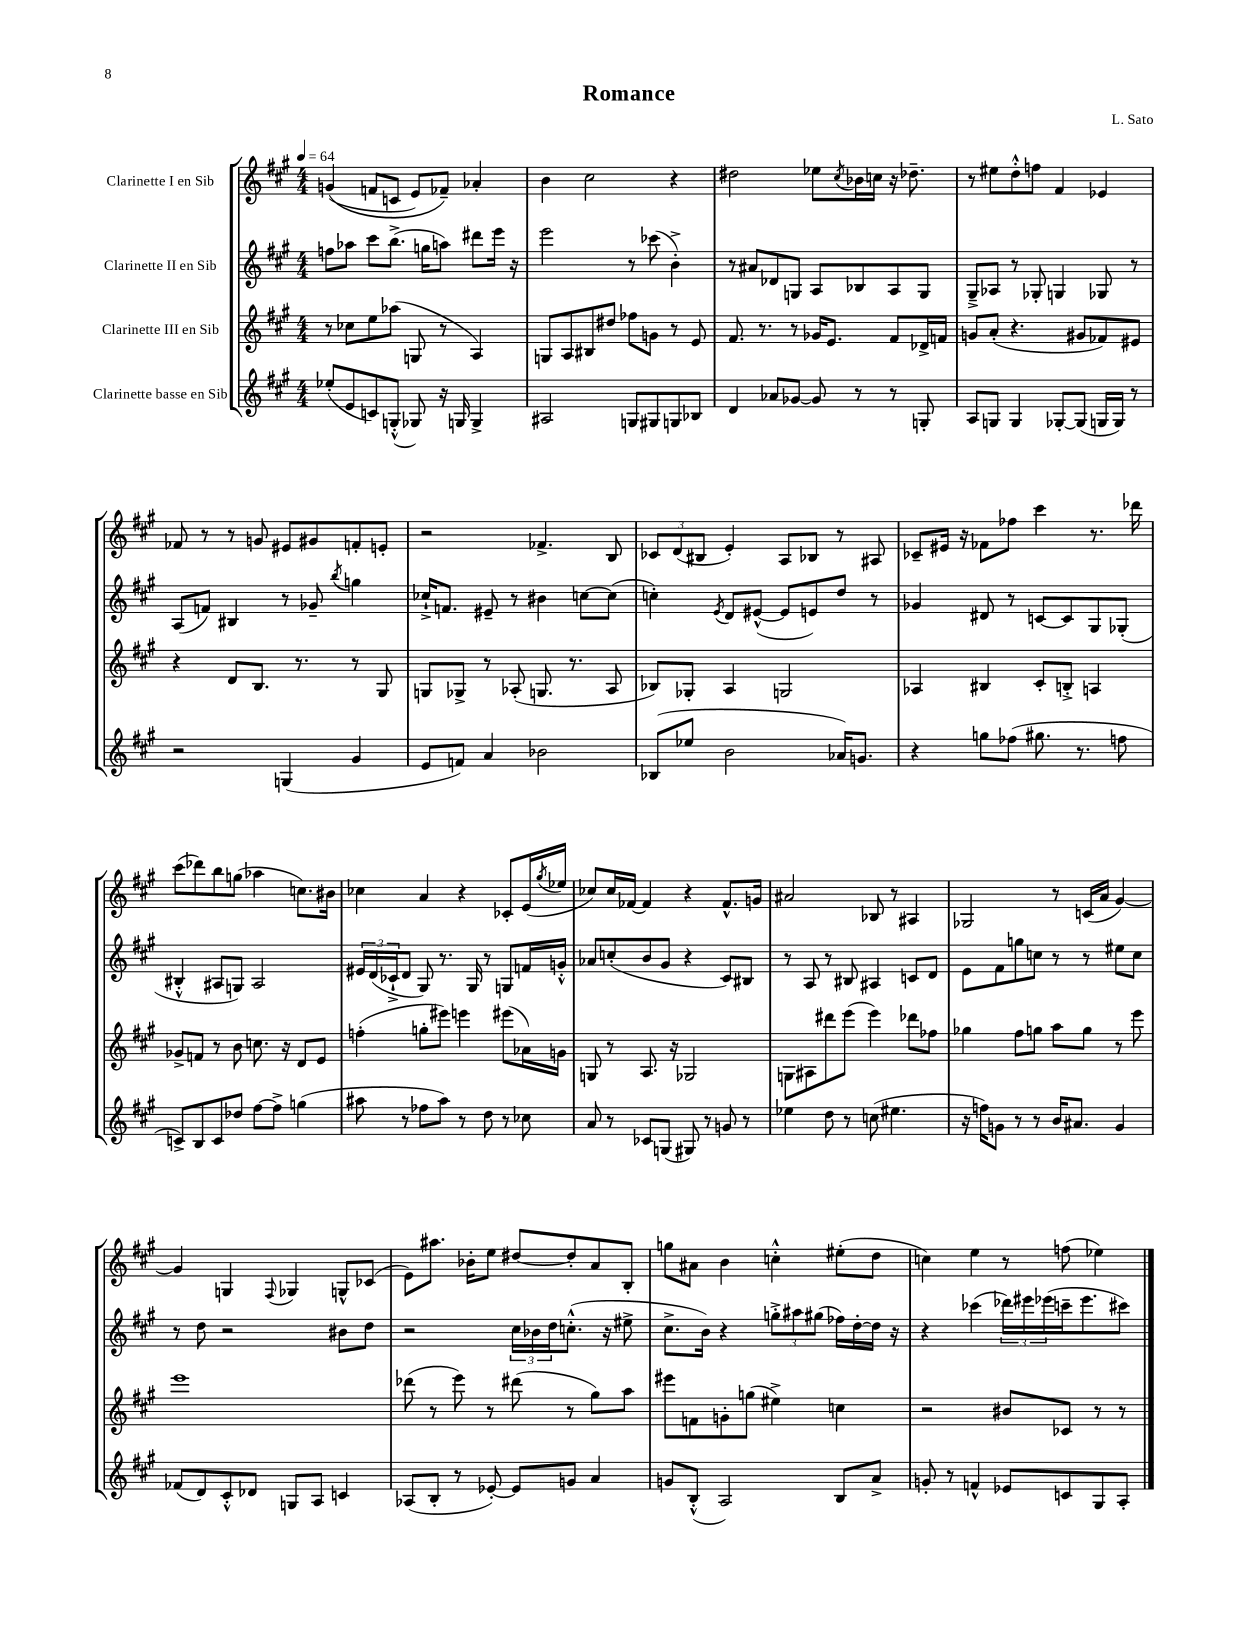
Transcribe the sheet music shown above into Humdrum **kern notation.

**kern	**kern	**kern	**kern
*staff4	*staff3	*staff2	*staff1
*clefG2	*clefG2	*clefG2	*clefG2
*k[f#c#g#]	*k[f#c#g#]	*k[f#c#g#]	*k[f#c#g#]
*M4/4	*M4/4	*M4/4	*M4/4
*MM64	*MM64	*MM64	*MM64
(8ee-'	8r	8ff	&((4g
8e	8cc-	8aa-	.
8c)	8ee	8ccc#	8f
(8G'^^	(8aa-	(8.bb^	8c
8G-)	8G	.	8e)
.	.	16gg	.
16r	8r	8aa)	8f-~&)
16G	.	.	.
4G^	4A)	8ddd#	4a-'
.	.	16eee	.
.	.	16r	.
=	=	=	=
2A#	8G	2eee	4b
.	8A	.	.
.	8B#	.	2cc#
.	8dd#	.	.
8G	8ff-	8r	.
8G#	8g	(8ccc-	.
8G	8r	4b'^)	4r
8B-	8e	.	.
=	=	=	=
4d	8.f#	8r	2dd#
.	.	8a#	.
.	8.r	.	.
8a-	.	8d-	.
[8g-	8r	8G	.
8g-]	16g-	8A	8ee-
.	8.e	.	.
.	.	.	8qcc#
8r	.	8B-	16b-
.	.	.	16cc
8r	8f#	8A	16r
.	.	.	8.dd-~
8G'	16d-^	8G	.
.	16f	.	.
=	=	=	=
8A	8g	8G#~^	8r
8G	(8a'	8A-	8ee#
4G	4.r	8r	8dd'^^
.	.	8G-'	8ff
[8G-'	.	4G	4f#
(8G-]	8g#	.	.
16G	8f-)	8G-	4e-
16G)	.	.	.
8r	8e#	8r	.
=	=	=	=
2r	4r	(8A	8f-
.	.	8f)	8r
.	8d	4B#	8r
.	8.B	.	8g
(4G	.	8r	8e#
.	8.r	.	.
.	.	8g-~	8g#
.	.	8qbb	.
4g#	8r	4gg	8f'
.	8G#	.	8e'
=	=	=	=
8e	8G	16cc-`^	2r
.	.	8.f	.
8f)	8G-^	.	.
4a	8r	8e#~	.
.	(8A-'	8r	.
2b-	8.G	4b#	4.f-^
.	8.r	.	.
.	.	[8cc	.
.	8A-	(8cc]	8B
=	=	=	=
(8B-	8B-)	4cc')	12c-
.	.	.	(12d
8ee-	8G-'	.	.
.	.	.	12B#
.	.	8qe	.
2b	4A	8d	4e')
.	.	([8e#^^	.
.	2G	8e#]	8A
.	.	8e)	8B-
16a-)	.	8dd	8r
8.g	.	.	.
.	.	8r	8A#
=	=	=	=
4r	4A-	4g-	8c-~
.	.	.	16e#
.	.	.	16r
8gg	4B#	8d#	8f-
(8ff-	.	8r	8ff-
8.gg#	8c#'	[8c	4ccc#
.	8B'^	8c]	.
8.r	.	.	.
.	4A	8G#	8.r
8ff	.	(8G-'	.
.	.	.	16ddd-
=	=	=	=
8c^)	8g-^	4B#'^^	(8ccc#
8B	8f	.	8ddd-)
8c	8r	8A#	8bb
8dd-	8b	8G)	(8gg
[8ff#	8.cc	2A#	4aa-
8ff#^]	.	.	.
.	16r	.	.
(4gg	8d	.	8.cc)
.	8e	.	.
.	.	.	16b#
=	=	=	=
8aa#	(4ff'	24e#	4cc-
.	.	(24d	.
.	.	24c-`^	.
8r	.	8d	.
8ff-	8gg'	8G#)	4a
8aa#)	8eee#)	8.r	.
8r	4eee	.	4r
.	.	16G#	.
8dd	.	8r	.
8r	(8eee#	8G	8c-'
8cc-	16a-)	16f	(16e
.	.	.	8qgg#
.	16g	16g'^^	16ee-
=	=	=	=
8a	8G	8a-	8cc-)
8r	8r	(8cc'	16cc-
.	.	.	[16f-
8c-	8.A	8b	4f-]
(8G	.	8g#	.
.	16r	.	.
8G#)	2G-	4r	4r
8r	.	.	.
8g	.	8c#)	8.f-^^
8r	.	8B#	.
.	.	.	16g
=	=	=	=
4ee-	8G	8r	2a#
.	8A#	8A	.
8dd	8ddd#	8r	.
8r	(8eee	8B#	.
(8cc	4eee)	4A#	8B-
4.ee#	.	.	8r
.	8ddd-	8c	4A#
.	8ff-	8d	.
=	=	=	=
16r	4gg-	8e	2G-
16ff)	.	.	.
8g	.	8f#	.
8r	8ff#	8gg	.
8r	8gg	8cc	.
16b	8aa	8r	8r
8.a#	.	.	.
.	8gg	8r	(16c
.	.	.	16a
4g	8r	8ee#	[4g#)
.	8eee	8cc	.
=	=	=	=
(8f-	1eee	8r	4g#]
8d)	.	8dd	.
8c#'^^	.	2r	4G
8d-	.	.	.
.	.	.	8qqF#
8G	.	.	4G-
8A	.	.	.
4c	.	8b#	8G^^
.	.	8dd	(8c-
=	=	=	=
(8A-	(8ddd-	2r	8e)
8B'	8r	.	8.aa#
8r	8eee)	.	.
.	.	.	16b-'
[8e-')	8r	.	8ee
8e-]	(8ddd#	24cc#	[8dd#
.	.	24b-	.
.	.	24dd	.
8g	8r	(8.cc'^^	8dd#']
4a	8gg#)	.	8a
.	.	16r	.
.	8aa	8ee#^	8B'
=	=	=	=
8g	8eee#	8.cc#^	8gg
(8B'^^	8f	.	8a#
.	.	16b)	.
2A)	8g'	4r	4b
.	(8gg	.	.
.	4ee#^)	12gg'^	4cc'^^
.	.	12aa#	.
.	.	(12gg#	.
8B	4cc	16ff-)	(8ee#'
.	.	[16dd'	.
8a^	.	16dd]	8dd
.	.	16r	.
=	=	=	=
8g'	2r	4r	4cc)
8r	.	.	.
4f^^	.	(4ccc-	4ee
8e-	8b#	24ddd-)	8r
.	.	24eee#	.
.	.	(24eee-	.
8c	8c-	16ccc~	(8ff
.	.	8.eee-	.
8G#	8r	.	4ee-)
8A'	8r	8ccc#)	.
==	==	==	==
*-	*-	*-	*-
